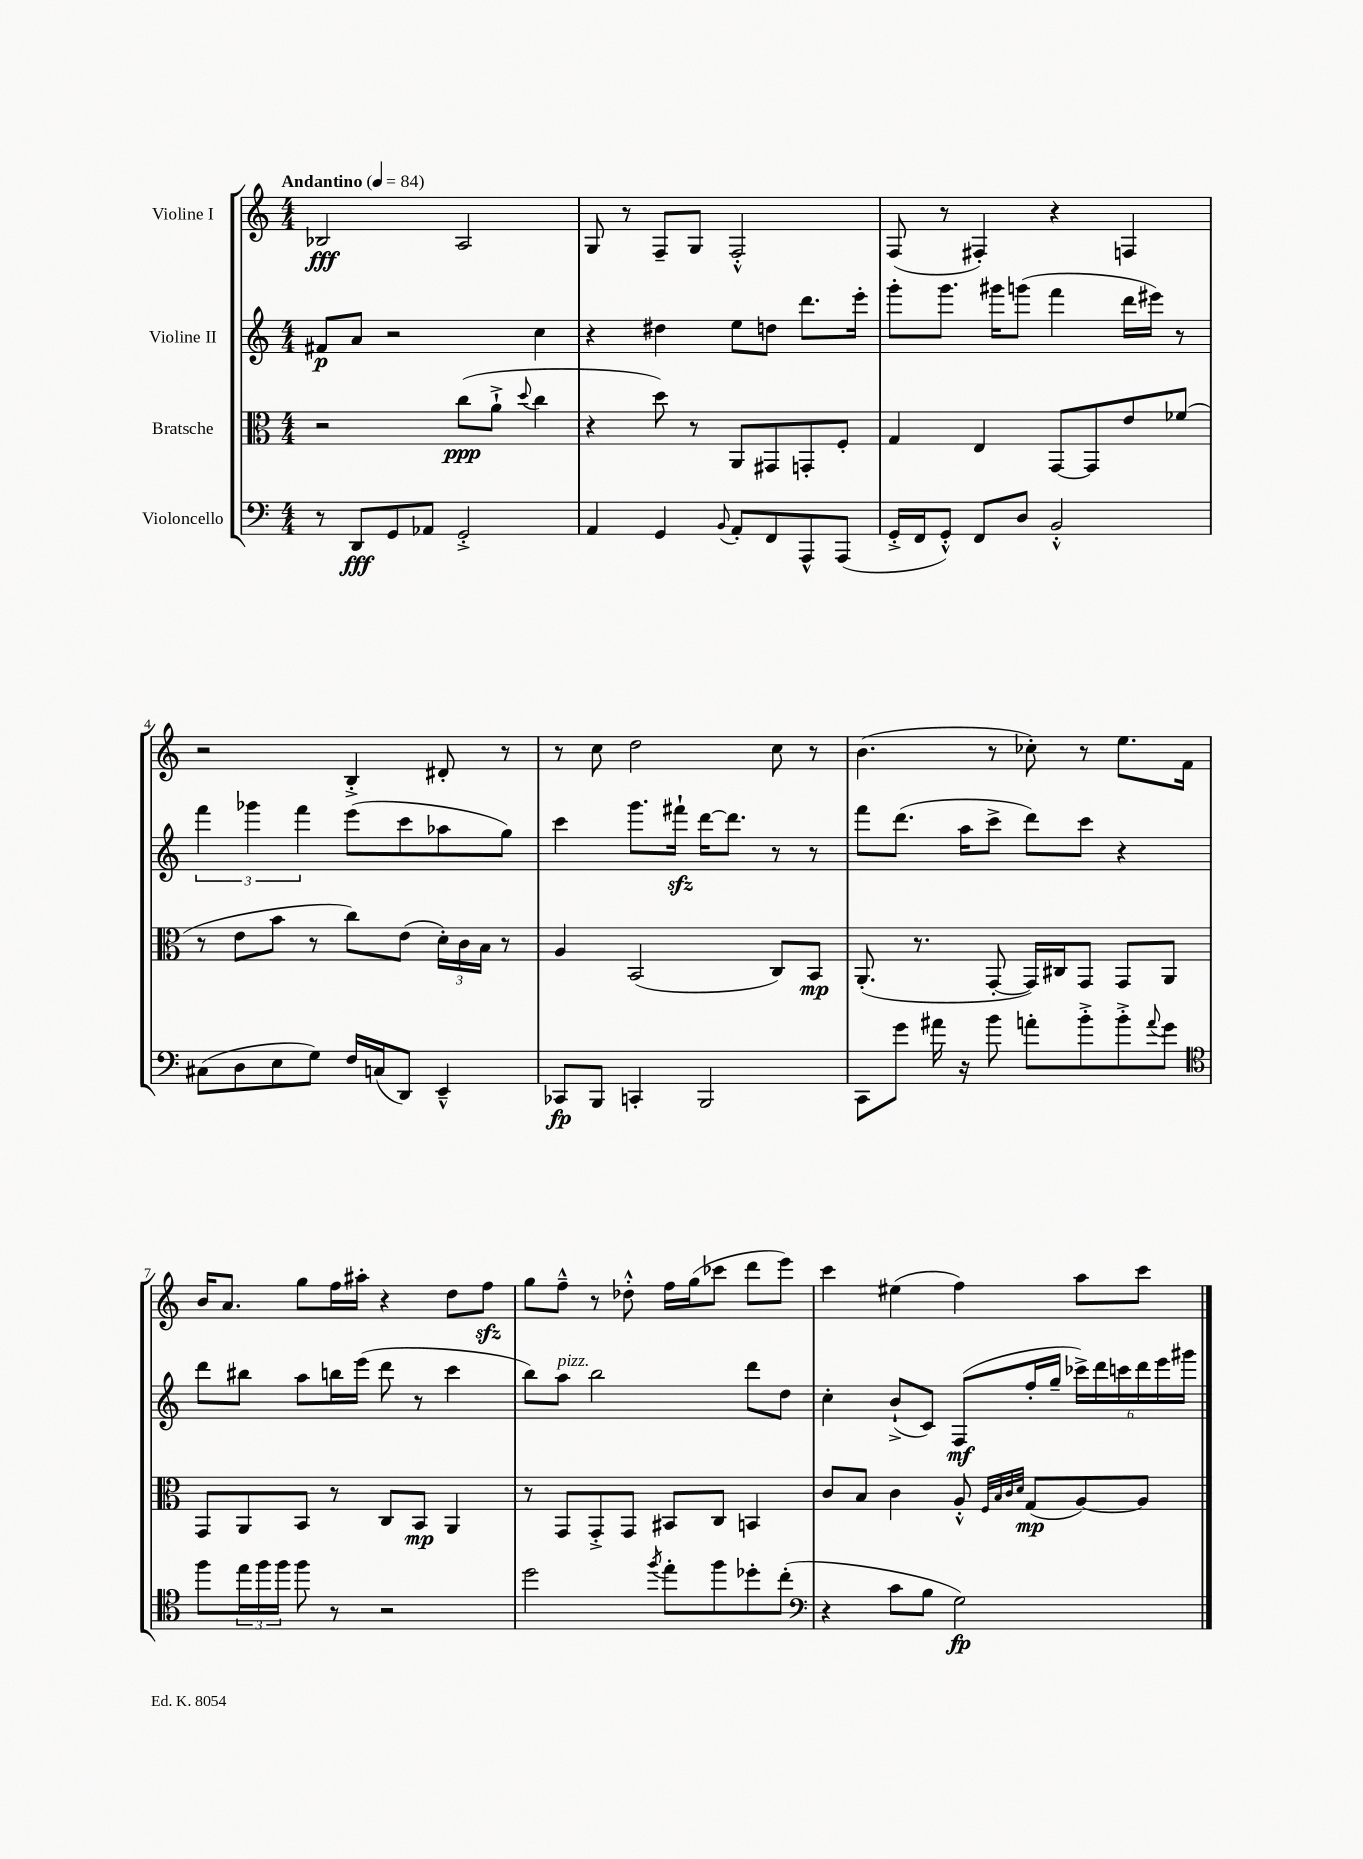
<<
\new StaffGroup <<
\new Staff = "s0" \with { instrumentName = "Violine I" } {
    \clef treble \key c \major \numericTimeSignature \time 4/4 \tempo "Andantino" 4 = 84
    bes2\fff a2 |
    g8 r8 f8-- g8 f2-.-^ |
    f8( r8 fis4-.) r4 f4 |
    r2 b4-.-> dis'8-. r8 |
    r8 c''8 d''2 c''8 r8 |
    b'4.( r8 ces''8-.) r8 e''8. f'16 |
    b'16 a'8. g''8 f''16 ais''16-. r4 d''8 f''8\sfz |
    g''8 f''8---^ r8 des''8-.-^ f''16 g''16( ces'''8 d'''8 e'''8) |
    c'''4 eis''4( f''4) a''8 c'''8 \bar "|." |
}
\new Staff = "s1" \with { instrumentName = "Violine II" } {
    \clef treble \key c \major \numericTimeSignature \time 4/4
    fis'8\p a'8 r2 c''4 |
    r4 dis''4 e''8 d''8 d'''8. e'''16-. |
    g'''8-. g'''8. gis'''16 g'''8( f'''4 d'''16 eis'''16) r8 |
    \tuplet 3/2 { f'''4 ges'''4 f'''4 } e'''8( c'''8 aes''8 g''8) |
    c'''4 g'''8. fis'''16-!\sfz d'''16~ d'''8. r8 r8 |
    f'''8 d'''8.( a''16 c'''8-> d'''8) c'''8 r4 |
    d'''8 bis''8 a''8 b''16 e'''16( d'''8 r8 c'''4 |
    b''8) a''8^\markup { \italic "pizz." } b''2 d'''8 d''8 |
    c''4-. b'8-!->( c'8) f8\mf( f''16-. g''16-- \tuplet 6/4 { ces'''16->) d'''16 c'''16 d'''16 e'''16 gis'''16 } \bar "|." |
}
\new Staff = "s2" \with { instrumentName = "Bratsche" } {
    \clef alto \key c \major \numericTimeSignature \time 4/4
    r2 c''8\ppp( a'8-!-> \appoggiatura { d''8 } c''4 |
    r4 d''8) r8 a,8 gis,8 g,8-. f8-. |
    g4 e4 g,8~ g,8 e'8 fes'8( |
    r8 e'8 b'8 r8 c''8) e'8( \tuplet 3/2 { d'16-.) c'16 b16 } r8 |
    a4 b,2( c8) b,8\mp |
    a,8.-.( r8. g,8~-. g,16) cis16 g,8 g,8 a,8 |
    g,8 a,8 b,8 r8 c8 b,8\mp a,4 |
    r8 g,8 g,8-.-> g,8 bis,8 c8 b,4 |
    c'8 b8 c'4 a8-.-^ \grace { f32 b32 c'32 d'32 } g8\mp( a8~) a8 \bar "|." |
}
\new Staff = "s3" \with { instrumentName = "Violoncello" } {
    \clef bass \key c \major \numericTimeSignature \time 4/4
    r8 d,8\fff g,8 aes,8 g,2-.-> |
    a,4 g,4 \appoggiatura { b,8 } a,8-. f,8 a,,8-^ a,,8( |
    g,16-.-> f,16 g,8-.-^) f,8 d8 b,2-.-^ |
    cis8( d8 e8 g8) f16 c16( d,8) e,4---^ |
    ces,8\fp b,,8 c,4-. b,,2 |
    c,8 g'8 ais'16 r16 b'8 a'8-. b'8-.-> b'8-.-> \appoggiatura { a'8 } g'8 |
    \clef tenor f''8 \tuplet 3/2 { e''16 f''16 f''16 } f''8 r8 r2 |
    d''2 \acciaccatura { f''8 } e''8-. f''8 des''8-. c''8-.( |
    \clef bass r4 c'8 b8 g2\fp) \bar "|." |
}
>>
>>
